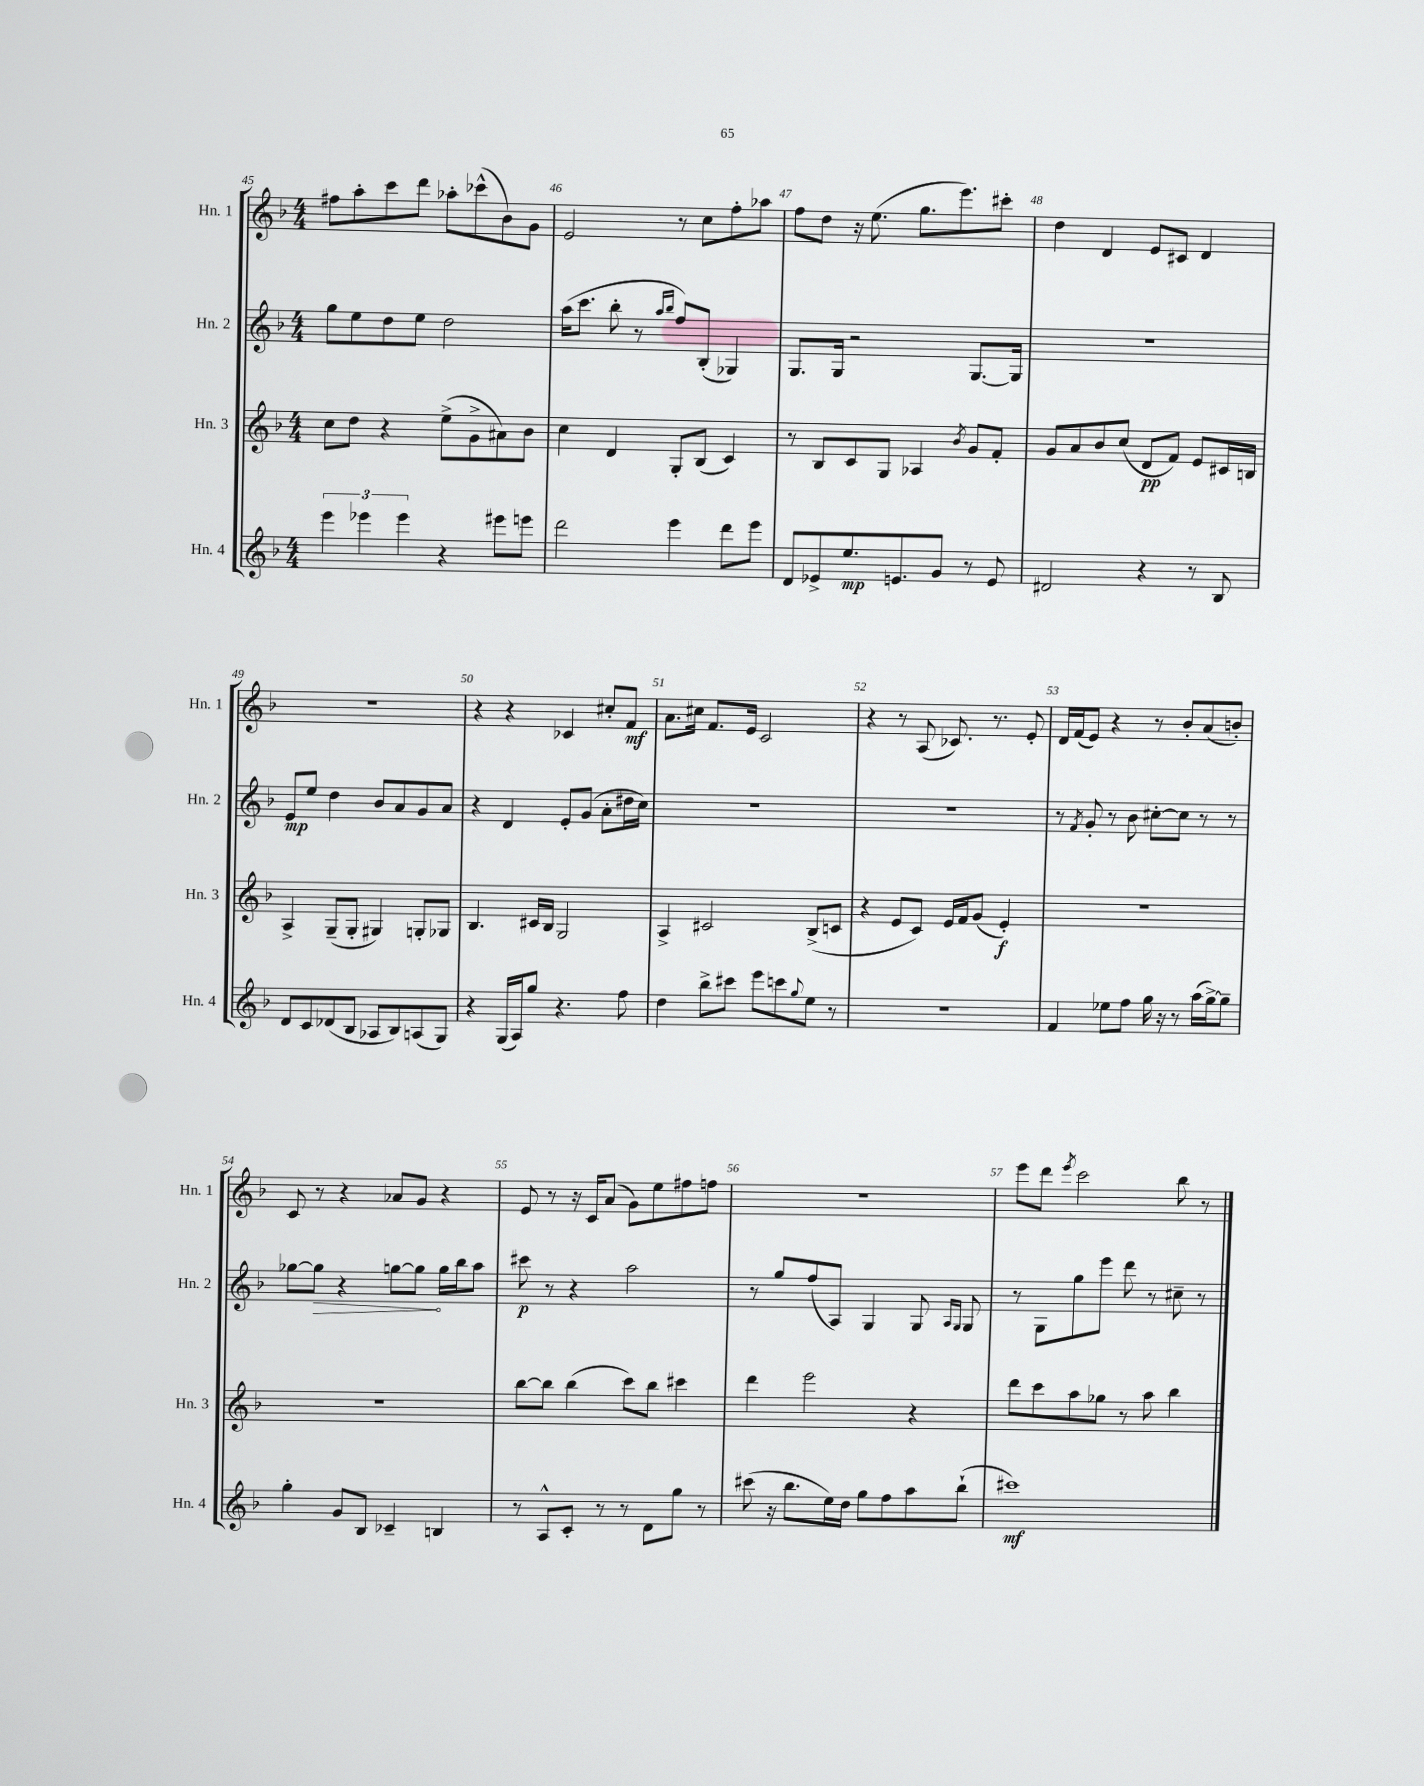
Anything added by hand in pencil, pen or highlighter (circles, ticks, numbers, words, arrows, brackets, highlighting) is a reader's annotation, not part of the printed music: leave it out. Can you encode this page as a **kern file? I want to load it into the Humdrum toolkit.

**kern	**kern	**kern	**kern
*staff4	*staff3	*staff2	*staff1
*clefG2	*clefG2	*clefG2	*clefG2
*k[b-]	*k[b-]	*k[b-]	*k[b-]
*M4/4	*M4/4	*M4/4	*M4/4
6eee	8cc	8gg	8ff#
.	8dd	8ee	8aa'
6eee-	.	.	.
.	4r	8dd	8ccc
6eee-	.	.	.
.	.	8ee	8ddd
4r	(8ee^	2dd	8aa-'
.	8g^	.	(8ccc-^^
8eee#	8a#)	.	8b-)
8eee	8b-	.	8g
=	=	=	=
2ddd	4cc	(16aa	2e
.	.	8.ccc	.
.	4d	8bb-'	.
.	.	8r	.
.	.	16qqaa	.
.	.	16qqbb-	.
4eee	8G'	8ff)	8r
.	(8B-	(8B-'	8cc
8ddd	4c)	4G-)	8ff'
8eee	.	.	8aa-
=	=	=	=
8d	8r	8.G	8ff
8e-^	8B-	.	8dd
.	.	16G	.
8.ee	8c	2r	16r
.	.	.	(8.ee
.	8G	.	.
8.e	.	.	.
.	4A-	.	8.gg
8g	.	.	.
.	.	.	8.eee)
.	8qb-	.	.
8r	8g	[8.G	.
8e	8f'	.	8ccc#'
.	.	16G]	.
=	=	=	=
2d#	8g	1r	4dd
.	8a	.	.
.	8b-	.	4d
.	(8cc	.	.
4r	8d	.	8e
.	8f)	.	8c#
8r	8e	.	4d
8B-	16c#	.	.
.	16B	.	.
=	=	=	=
8d	4A^	8e	1r
8c	.	8ee	.
(8d-	(8G~	4dd	.
8B-	8G'	.	.
8A-	4G#)	8b-	.
8B-)	.	8a	.
(8A	8G'	8g	.
8G)	8G-	8a	.
=	=	=	=
4r	4.B-	4r	4r
(16G	.	4d	4r
16A)	.	.	.
8gg	16c#	.	.
.	16B-	.	.
4.r	2G	8e'	4c-
.	.	(8g	.
.	.	8a'	8cc#'
8ff	.	16dd#	8f
.	.	16cc)	.
=	=	=	=
4dd	4A^	1r	8.a
.	.	.	16cc#
8bb-^	2c#	.	8.f
8ccc#	.	.	.
.	.	.	16e
8eee	.	.	2c
8ccc	.	.	.
8qqgg	.	.	.
8ee	(8B-^	.	.
8r	8c	.	.
=	=	=	=
1r	4r	1r	4r
.	8e	.	8r
.	8c)	.	(8A
.	16e	.	8.c-)
.	16f	.	.
.	(8g	.	.
.	.	.	8.r
.	4e')	.	.
.	.	.	8e'
=	=	=	=
4f	1r	8r	16d
.	.	.	(16f
.	.	8qf	.
.	.	8g'	8e)
8ee-	.	8r	4r
8ff	.	8b-	.
16gg	.	[8cc#'	8r
16r	.	.	.
8r	.	8cc#]	8b-'
(16aa	.	8r	(8a
[16gg^)	.	.	.
8gg~]	.	8r	8b')
=	=	=	=
4gg'	1r	[8gg-	8c
.	.	8gg-]	8r
8g	.	4r	4r
8B-	.	.	.
4c-~	.	[8gg	8a-
.	.	8gg]	8g
4B	.	16gg	4r
.	.	16bb-	.
.	.	8aa	.
=	=	=	=
8r	[8bb-	8ccc#	8e
8A^^	8bb-]	8r	8r
8c'	(4bb-	4r	16r
.	.	.	16c
8r	.	.	(8a
8r	8ccc)	2aa	8g)
8d	8bb-	.	8ee
8gg	4ccc#	.	8ff#
8r	.	.	8ff
=	=	=	=
(8ccc#	4ddd	8r	1r
16r	.	8gg	.
8.bb-	.	.	.
.	2eee	(8ff	.
16ee)	.	8A)	.
16dd	.	.	.
8gg	.	4G	.
8ff	.	.	.
8aa	4r	8G	.
.	.	16qqA	.
.	.	16qqG	.
(8bb-`	.	8G	.
=	=	=	=
1ccc#)	8ddd	8r	8eee
.	8ccc	8G	8ddd
.	.	.	8qeee
.	8aa	8gg	2ccc
.	8gg-	8eee	.
.	8r	8ddd	.
.	8aa	8r	.
.	4bb-	8cc#~	8bb-
.	.	8r	8r
==	==	==	==
*-	*-	*-	*-
